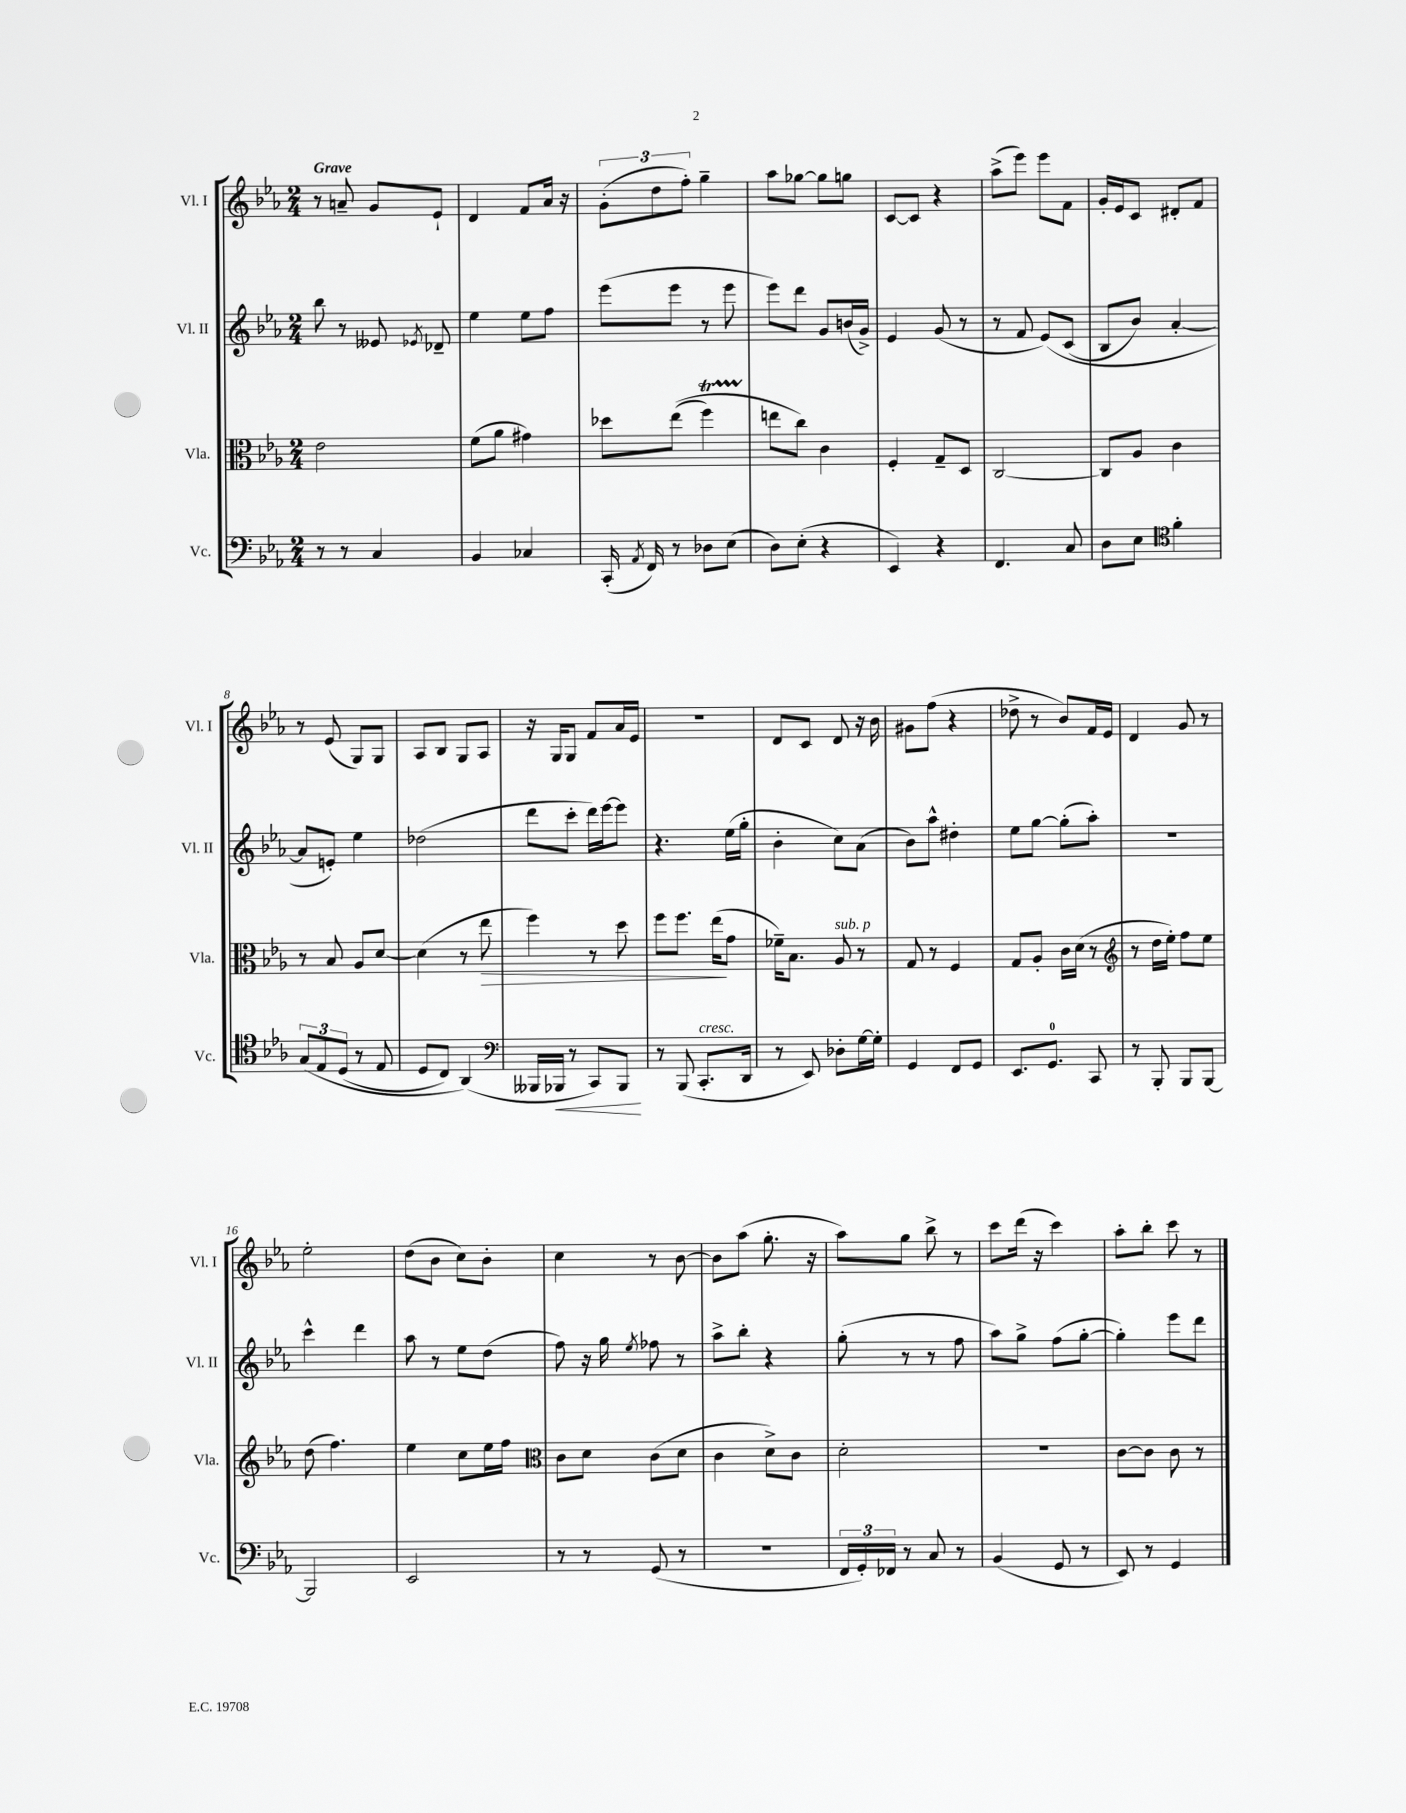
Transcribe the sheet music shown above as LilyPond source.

<<
\new StaffGroup <<
\new Staff = "s0" \with { instrumentName = "Vl. I" shortInstrumentName = "Vl. I" } {
    \clef treble \key ees \major \numericTimeSignature \time 2/4 \tempo "Grave"
    \autoBeamOff r8 a'8-- g'8[ ees'8]-! |
    d'4 f'8[ aes'16] r16 |
    \tuplet 3/2 { g'8[-.( d''8 f''8]-.) } g''4-- |
    aes''8[ ges''8]~ ges''8[ g''8] |
    c'8[~ c'8] r4 |
    aes''8[->( ees'''8]) ees'''8[ f'8] |
    g'16[-. ees'16 c'8] dis'8[-. f'8] |
    r8 ees'8( g8[) g8] |
    aes8[ bes8] g8[ aes8] |
    r16 g16[ g8] f'8[ aes'16 ees'16] |
    R2 |
    d'8[ c'8] d'8 r16 bes'16 |
    gis'8[ f''8]( r4 |
    des''8-> r8 bes'8[) f'16 ees'16] |
    d'4 g'8 r8 |
    ees''2-. |
    d''8[( bes'8] c''8[) bes'8]-. |
    c''4 r8 bes'8~ |
    bes'8[ aes''8]( g''8.-. r16 |
    aes''8[) g''8] bes''8-> r8 |
    c'''8[ d'''16]( r16 c'''4) |
    aes''8[-. bes''8]-. c'''8 r8 \bar "|." |
}
\new Staff = "s1" \with { instrumentName = "Vl. II" shortInstrumentName = "Vl. II" } {
    \clef treble \key ees \major \numericTimeSignature \time 2/4
    \autoBeamOff bes''8 r8 eeses'8 \acciaccatura { ees'8 } des'8-- |
    ees''4 ees''8[ f''8] |
    ees'''8[( ees'''8] r8 ees'''8 |
    ees'''8[) d'''8] g'8[ b'16( g'16]->) |
    ees'4 g'8( r8 |
    r8 f'8 ees'8[)\( c'8]( |
    bes8[ bes'8]) aes'4~-. |
    aes'8[ e'8]-.\) ees''4 |
    des''2( |
    d'''8[ c'''8]-. d'''16[) ees'''16~ ees'''8] |
    r4. ees''16[( g''16]-. |
    bes'4-. c''8[) aes'8]( |
    bes'8[) aes''8]-^ dis''4-. |
    ees''8[ g''8]~ g''8[-.( aes''8]-.) |
    r2 |
    c'''4-^ d'''4 |
    aes''8 r8 ees''8[ d''8]( |
    f''8) r16 g''16 \acciaccatura { ees''8 } fes''8 r8 |
    aes''8[-> bes''8]-. r4 |
    g''8-.( r8 r8 f''8 |
    aes''8[) g''8]-> f''8[( g''8]~-. |
    g''4-.) ees'''8[ d'''8] \bar "|." |
}
\new Staff = "s2" \with { instrumentName = "Vla." shortInstrumentName = "Vla." } {
    \clef alto \key ees \major \numericTimeSignature \time 2/4
    \autoBeamOff ees'2 |
    f'8[( aes'8] gis'4) |
    des''8[ ees''8](\( f''4\startTrillSpan) |
    e''8[\stopTrillSpan c''8]\) c'4 |
    f4-. g8[-- d8] |
    c2~ |
    c8[ aes8] c'4 |
    r8 bes8 aes8[ d'8]~ |
    d'4( r8 ees''8\> |
    f''4) r8 d''8 |
    f''8[ f''8.] ees''16[\!( g'8] |
    fes'16[--) bes8.] aes8^\markup { \italic "sub. p" } r8 |
    g8 r8 f4 |
    g8[ aes8]-. c'16[ d'16]( r8 |
    \clef treble r8 d''16[ ees''16]-.) f''8[ ees''8] |
    d''8( f''4.) |
    ees''4 c''8[ ees''16 f''16] |
    \clef alto c'8[ d'8] c'8[( d'8] |
    c'4 d'8[->) c'8] |
    d'2-. |
    R2 |
    c'8[~ c'8] c'8 r8 \bar "|." |
}
\new Staff = "s3" \with { instrumentName = "Vc." shortInstrumentName = "Vc." } {
    \clef bass \key ees \major \numericTimeSignature \time 2/4
    \autoBeamOff r8 r8 c4 |
    bes,4 ces4 |
    c,16-.( \acciaccatura { aes,8 } f,16) r8 des8[ ees8]( |
    d8[) ees8]-.( r4 |
    ees,4) r4 |
    f,4. c8 |
    d8[ ees8] \clef tenor f'4-. |
    \tuplet 3/2 { g8[\( ees8 d8]( } r8 ees8 |
    d8[ c8]) aes,4(\) |
    \clef bass beses,,16[ bes,,16]\< r8 c,8[) bes,,8]\! |
    r8 bes,,8( c,8.[-.^\markup { \italic "cresc." } d,16] |
    r8 ees,8) des8[-. g16~ g16]-. |
    g,4 f,8[ g,8] |
    ees,8.[ g,8.]-0 c,8 |
    r8 bes,,8-. bes,,8[ bes,,8]~ |
    bes,,2 |
    ees,2 |
    r8 r8 g,8( r8 |
    R2 |
    \tuplet 3/2 { f,16[ g,16-.) fes,16] } r8 c8 r8 |
    bes,4( g,8 r8 |
    ees,8) r8 g,4 \bar "|." |
}
>>
>>
